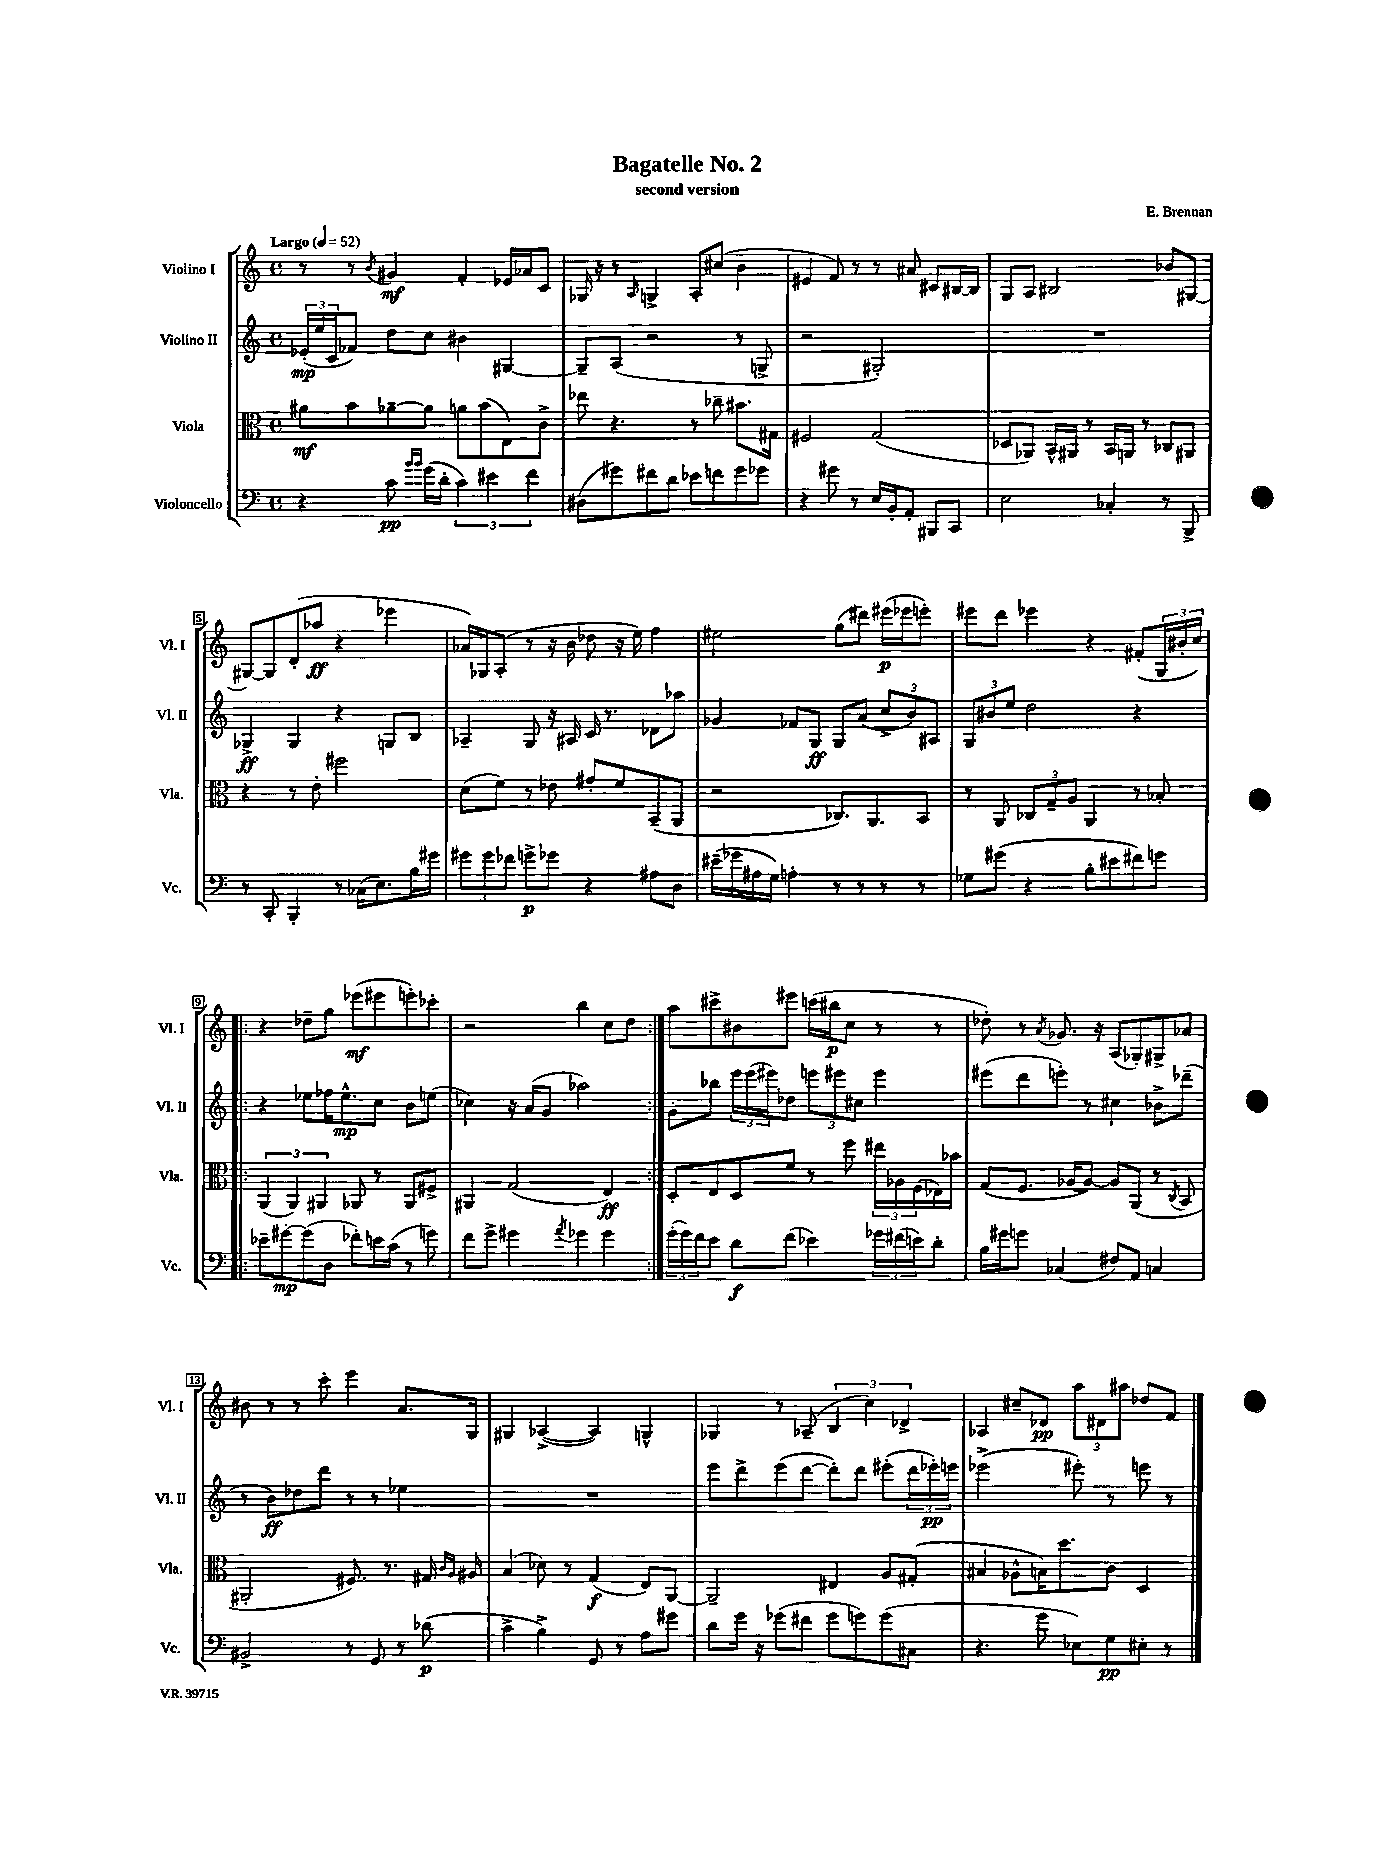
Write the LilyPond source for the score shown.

\header { title = "Bagatelle No. 2" composer = "E. Brennan" subtitle = "second version" }
<<
\new StaffGroup <<
\new Staff = "s0" \with { instrumentName = "Violino I" shortInstrumentName = "Vl. I" } {
    \clef treble \key c \major \defaultTimeSignature \time 4/4 \tempo "Largo" 4 = 52
    r8 r8 \acciaccatura { b'8 } gis'4\mf f'4-. ees'16 aes'16 c'8 |
    ges16 r16 r8 \grace { a16 } g4-> a8-. cis''8( b'4 |
    eis'4 f'8) r8 r8 ais'8 cis'8 bis16~ bis16 |
    g8 a8 bis2 bes'8 gis8~ |
    gis8~ gis8 d'8-.( aes''8\ff r4 ees'''4 |
    aes'16) ges16 a8-.( r8 r16 b'16 des''8 r16 e''16) f''4 |
    eis''2 g''8( dis'''8) eis'''16\p( ees'''16 e'''8-.) |
    eis'''8 d'''8 ees'''4 r4 fis'8-.( \tuplet 3/2 { g16 bis'16-. c''16) } |
    \repeat volta 2 { r4 des''8-- g''8 ees'''8\mf( eis'''8 e'''8-.) ces'''8-. |
    r2 b''4 c''8 d''8 | }
    a''8 cis'''8-> bis'8 eis'''8 c'''16( bis''16\p c''8 r8 r8 |
    des''8-.) r8 \acciaccatura { a'8 } ges'8. r16 a8( ges8-.) gis8-> aes'8 |
    bis'8 r8 r8 c'''8-. e'''4 a'8. g16 |
    gis4 aes4~->( aes4) g4-^ |
    ges4 r8 aes8--( \tuplet 3/2 { b4 c''4) des'4-> } |
    aes4 cis''8-- des'8\pp \tuplet 3/2 { a''8 dis'8 ais''8 } des''8 f'8 \bar "|." |
}
\new Staff = "s1" \with { instrumentName = "Violino II" shortInstrumentName = "Vl. II" } {
    \clef treble \key c \major \defaultTimeSignature \time 4/4
    \tuplet 3/2 { ees'16-.\mp( e''16 c'16 } fes'8) d''8 c''8 bis'4 gis4~ |
    gis8-- a8( r2 r8 g8-> |
    r2 gis2-.) |
    R1 |
    ges4->\ff ges4 r4 g8 b8 |
    aes4-- g8 r16 ais16 c'16 r8. des'8 aes''8 |
    ges'4 fes'8 g8\ff g8 a'8( \tuplet 3/2 { c''8-> b'8) ais8 } |
    \tuplet 3/2 { g8 bis'8 e''8 } d''2 r4 |
    \repeat volta 2 { r4 ees''8 fes''16 ees''8.-^\mp c''8 b'8 e''8( |
    ces''4) r16 a'16( g'8 aes''2) | }
    g'8-. bes''8 \tuplet 3/2 { e'''16 e'''16( eis'''16) } des''8 \tuplet 3/2 { e'''8 eis'''8 cis''8 } eis'''4 |
    eis'''8( d'''8 e'''8-.) r8 cis''4 bes'8-> des'''8--( |
    r8 b'8\ff) des''8 d'''8 r8 r8 ees''4 |
    R1 |
    e'''8 d'''8-> e'''8( d'''8~ d'''8-.) d'''8 eis'''8-.( \tuplet 3/2 { d'''16 ees'''16-.\pp) e'''16 } |
    ees'''2->( eis'''8-.) r8 e'''8 r8 \bar "|." |
}
\new Staff = "s2" \with { instrumentName = "Viola" shortInstrumentName = "Vla." } {
    \clef alto \key c \major \defaultTimeSignature \time 4/4
    ais'8\mf b'8 aes'8~-- aes'8 a'8 b'8( e8) c'8-> |
    ees''8 r4. r8 ces''8-- bis'8. gis16 |
    fis2 g2( |
    des8 aes,8) b,16-^ ais,16 r8 b,16 a,16 r8 ces8 ais,8 |
    r4 r8 e'8-. fis''2 |
    d'8( f'8) r8 ees'8 gis'8-. f'8 b,8--( a,8 |
    r2 ces8.) a,8. b,8 |
    r8 a,8 \tuplet 3/2 { ces8 g8-- a8 } a,4 r8 bes8-. |
    \repeat volta 2 { \tuplet 3/2 { a,4( a,4) ais,4 } aes,8 r8 aes,8 fis8-> |
    ais,4 g2( e4\ff) | }
    d8-. e8 d8 f'8 r8 f''8 \tuplet 3/2 { eis''16 aes16 f16( } ees16) bes'16 |
    g8( f8. aes16~ aes8~) aes8 a,8( r8 \acciaccatura { c8 } b,8 |
    ais,2-. fis8.) r8. gis16 \grace { c'16 a16 } ais16 |
    b4( des'8) r8 g4\f( e8) a,8~ |
    a,2-- eis4 a8 gis8-.( |
    bis4 aes8-^ b16) d''8. c'8 d4 \bar "|." |
}
\new Staff = "s3" \with { instrumentName = "Violoncello" shortInstrumentName = "Vc." } {
    \clef bass \key c \major \defaultTimeSignature \time 4/4
    r4 c'8\pp \grace { b'16 b'16 } g'16( d'16-. \tuplet 3/2 { c'4) eis'4 f'4 } |
    dis8( gis'8) fis'8 d'8 ees'8 f'8 gis'8 ges'8 |
    r4 gis'8 r8 e16 b,16-. a,8-. bis,,8 c,8 |
    e2 ces4-. r8 b,,8-> |
    r8 c,8-. b,,4-. r8 ces16( e8.) b16 gis'16 |
    \tuplet 3/2 { gis'8 gis'8 fes'8 } g'8->\p ges'8 r4 ais8 d8 |
    eis'16--( ges'16 ais16 g16) a4-. r8 r8 r8 r8 |
    ges8 gis'8( r4 b8-. eis'8 fis'8) g'8 |
    \repeat volta 2 { ees'8-- gis'8~-.\mp gis'8( d8 fes'8-.) e'16 c'16( r8 g'8) |
    f'8 g'8-> gis'4 \acciaccatura { a'8 } ges'4 ges'4 | }
    \tuplet 3/2 { g'16-.( g'16) f'16 } e'8 d'8\f f'8( ees'4) \tuplet 3/2 { ges'16 fis'16( e'16) } d'8-. |
    b16 gis'16 g'8 ces4( fis8) a,8 c4 |
    bis,2-> r8 g,8 r8 des'8\p( |
    c'4-> b4->) g,8 r8 a8 gis'8 |
    d'8 g'16 r16 ges'8( fis'8 ges'8 g'8) g'8( cis8 |
    r4. g'8 ees8) g8\pp eis8-. r8 \bar "|." |
}
>>
>>
\layout { \context { \Score \override BarNumber.stencil = #(make-stencil-boxer 0.1 0.3 ly:text-interface::print) } }
